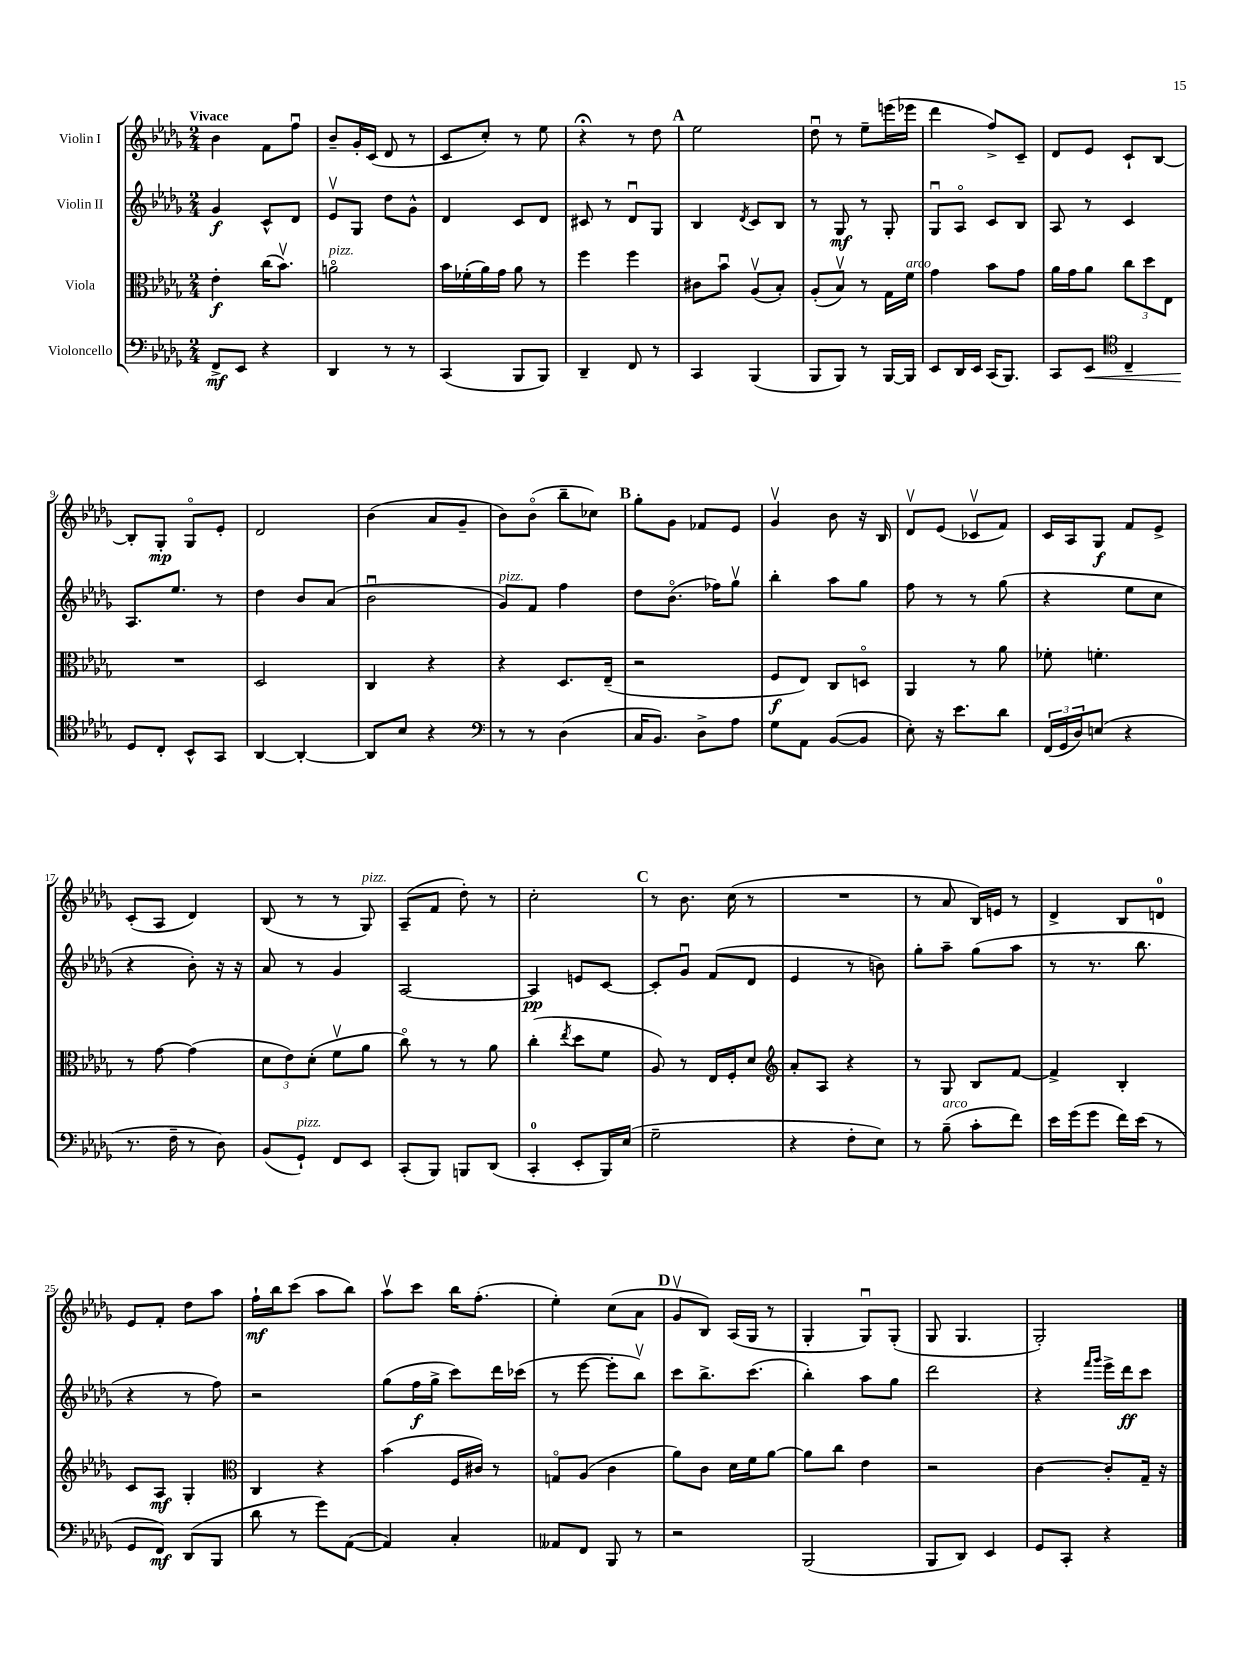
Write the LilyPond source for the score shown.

<<
\new StaffGroup <<
\new Staff = "s0" \with { instrumentName = "Violin I" } {
    \clef treble \key des \major \numericTimeSignature \time 2/4 \tempo "Vivace"
    bes'4 f'8 f''8\downbow |
    bes'8-- ges'16-. c'16( des'8 r8 |
    c'8 c''8-.) r8 ees''8 |
    r4\fermata r8 des''8 |
    \mark \markup { \bold "A" } ees''2 |
    des''8\downbow r8 ees''8-- e'''16( ees'''16 |
    des'''4 f''8->) c'8-- |
    des'8 ees'8 c'8-! bes8~ |
    bes8-. ges8-.\mp ges8\flageolet ees'8-. |
    des'2 |
    bes'4( aes'8 ges'8-- |
    bes'8) bes'8\flageolet( bes''8-- ces''8) |
    \mark \markup { \bold "B" } ges''8-. ges'8 fes'8 ees'8 |
    ges'4\upbow bes'8 r16 bes16 |
    des'8\upbow ees'8( ces'8\upbow f'8) |
    c'16 aes16 ges8\f f'8 ees'8-> |
    c'8-.( aes8 des'4) |
    bes8( r8 r8 ges8^\markup { \italic "pizz." }) |
    aes8--( f'8 des''8-.) r8 |
    c''2-. |
    \mark \markup { \bold "C" } r8 bes'8. c''16( r8 |
    R2 |
    r8 aes'8 bes16) e'16 r8 |
    des'4-> bes8 d'8-0 |
    ees'8 f'8-. des''8 aes''8 |
    f''16-!\mf bes''16 c'''8( aes''8 bes''8) |
    aes''8\upbow c'''8 bes''16 f''8.-.( |
    ees''4-.) c''8( aes'8 |
    \mark \markup { \bold "D" } ges'8\upbow bes8) aes16( ges16 r8 |
    ges4-. ges8\downbow) ges8-.( |
    ges8 ges4. |
    ges2-.) \bar "|." |
}
\new Staff = "s1" \with { instrumentName = "Violin II" } {
    \clef treble \key des \major \numericTimeSignature \time 2/4
    ges'4\f c'8-^ des'8 |
    ees'8\upbow ges8 des''8 ges'8-^ |
    des'4 c'8 des'8 |
    cis'8 r8 des'8\downbow ges8 |
    \mark \markup { \bold "A" } bes4 \acciaccatura { des'8 } c'8 bes8 |
    r8 ges8\mf r8 ges8-. |
    ges8\downbow aes8\flageolet c'8 bes8 |
    aes8 r8 c'4 |
    aes8. ees''8. r8 |
    des''4 bes'8 aes'8( |
    bes'2\downbow |
    ges'8^\markup { \italic "pizz." }) f'8 f''4 |
    \mark \markup { \bold "B" } des''8 bes'8.\flageolet( fes''16) ges''8\upbow |
    bes''4-. aes''8 ges''8 |
    f''8 r8 r8 ges''8( |
    r4 ees''8 c''8 |
    r4 bes'8-.) r16 r16 |
    aes'8 r8 ges'4 |
    aes2~ |
    aes4\pp e'8 c'8~ |
    \mark \markup { \bold "C" } c'8-. ges'8\downbow f'8( des'8 |
    ees'4 r8 b'8) |
    ges''8-. aes''8-- ges''8( aes''8 |
    r8 r8. bes''8. |
    r4 r8 f''8) |
    r2 |
    ges''8( f''16\f ges''16-> c'''8) des'''16 ces'''16( |
    r8 ees'''8~ ees'''8-. bes''8\upbow) |
    \mark \markup { \bold "D" } c'''8 bes''8.-> c'''8.( |
    bes''4-.) aes''8 ges''8 |
    des'''2 |
    r4 \grace { f'''16 ges'''16 } ees'''16-> des'''16\ff c'''8 \bar "|." |
}
\new Staff = "s2" \with { instrumentName = "Viola" } {
    \clef alto \key des \major \numericTimeSignature \time 2/4
    ees'4-.\f c''16( bes'8.\upbow) |
    a'2\flageolet^\markup { \italic "pizz." } |
    bes'16 fes'16-.( aes'16) ges'16 aes'8 r8 |
    f''4 f''4 |
    \mark \markup { \bold "A" } cis'8 bes'8\downbow aes8\upbow( bes8-.) |
    aes8-.( bes8\upbow) r8 ges16 f'16^\markup { \italic "arco" } |
    ges'4 bes'8 ges'8 |
    aes'16 ges'16 aes'8 \tuplet 3/2 { c''8 des''8 ees8 } |
    R2 |
    des2 |
    c4 r4 |
    r4 des8. ees16--( |
    \mark \markup { \bold "B" } r2 |
    f8\f ees8) c8 d8\flageolet |
    aes,4 r8 aes'8 |
    fes'8-. f'4.-. |
    r8 ges'8~ ges'4( |
    \tuplet 3/2 { des'8 ees'8) des'8-.( } f'8\upbow aes'8 |
    c''8\flageolet) r8 r8 aes'8 |
    c''4-.( \acciaccatura { ees''8 } des''8 f'8 |
    \mark \markup { \bold "C" } aes8) r8 ees16 f16-. des'8 |
    \clef treble aes'8-. aes8 r4 |
    r8 ges8 bes8 f'8~ |
    f'4-> bes4-. |
    c'8 aes8\mf ges4-. |
    \clef alto c4 r4 |
    bes'4( f16 cis'16) r8 |
    g8\flageolet aes8( c'4 |
    \mark \markup { \bold "D" } aes'8) c'8 des'16 f'16 aes'8~ |
    aes'8 c''8 ees'4 |
    r2 |
    c'4~ c'8-. ges16-- r16 \bar "|." |
}
\new Staff = "s3" \with { instrumentName = "Violoncello" } {
    \clef bass \key des \major \numericTimeSignature \time 2/4
    f,8->\mf ees,8 r4 |
    des,4 r8 r8 |
    c,4( bes,,8 bes,,8) |
    des,4-- f,8 r8 |
    \mark \markup { \bold "A" } c,4 bes,,4( |
    bes,,8 bes,,8) r8 bes,,16~ bes,,16 |
    ees,8 des,16 ees,16 c,16( bes,,8.) |
    c,8 ees,8\< \clef tenor c4-- |
    des8\! c8-. bes,8-^ ges,8 |
    aes,4~ aes,4~-. |
    aes,8 bes8 r4 |
    \clef bass r8 r8 des4( |
    \mark \markup { \bold "B" } c16 bes,8.) des8-> aes8 |
    ges8 aes,8 bes,8~( bes,8 |
    ees8-.) r16 ees'8. des'8 |
    \tuplet 3/2 { f,16( ges,16 des16) } e8( r4 |
    r8. f16-- r8 des8) |
    bes,8( ges,8-!^\markup { \italic "pizz." }) f,8 ees,8 |
    c,8-.( bes,,8) b,,8 des,8( |
    c,4-0-. ees,8-. bes,,16) ees16( |
    \mark \markup { \bold "C" } ges2-- |
    r4 f8-. ees8) |
    r8 bes8--^\markup { \italic "arco" }( c'8-. f'8) |
    ees'16 ges'16( ges'8 f'16) ees'16( r8 |
    ges,8 f,8\mf) des,8( bes,,8 |
    des'8 r8 ges'8) aes,8~( |
    aes,4) c4-. |
    aeses,8 f,8 bes,,8 r8 |
    \mark \markup { \bold "D" } r2 |
    bes,,2( |
    bes,,8 des,8) ees,4 |
    ges,8 c,8-. r4 \bar "|." |
}
>>
>>
